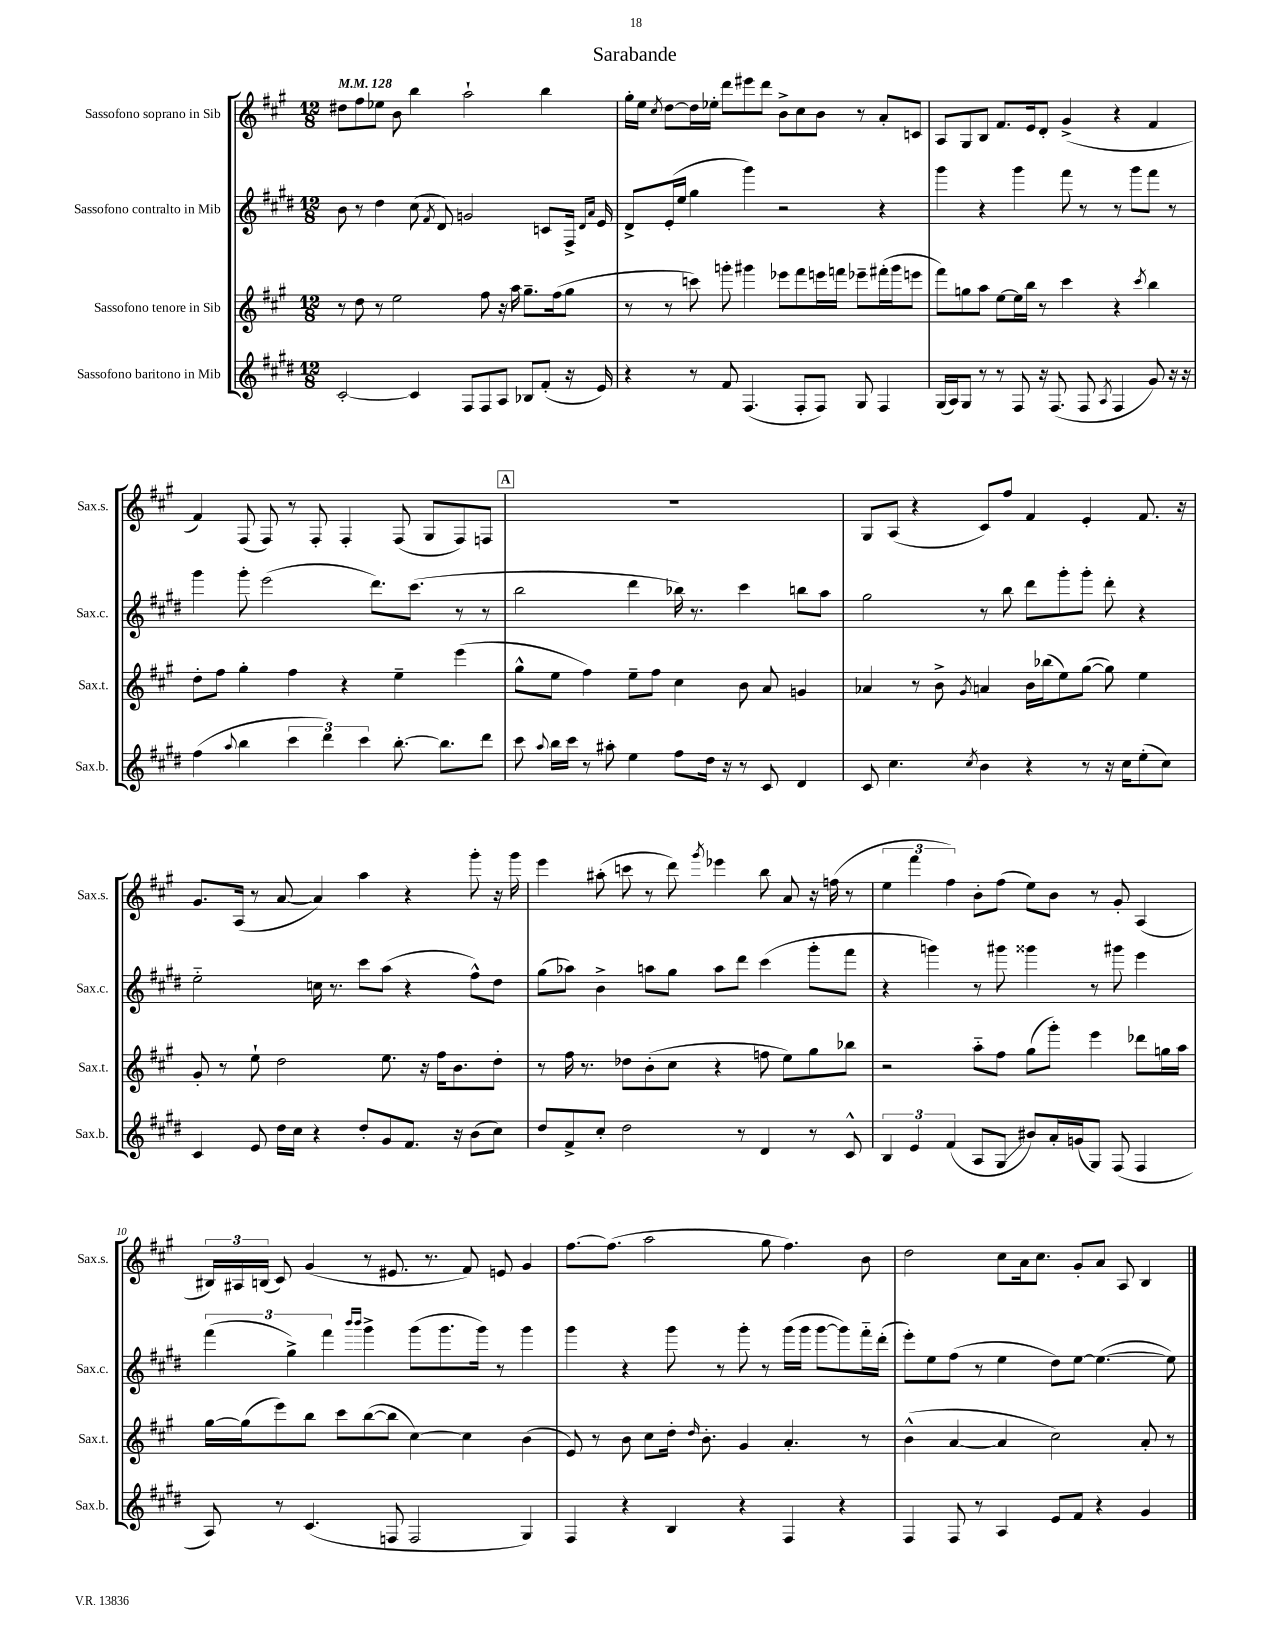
\header { title = "Sarabande" }
<<
\new StaffGroup <<
\new Staff = "s0" \with { instrumentName = "Sassofono soprano in Sib" shortInstrumentName = "Sax.s." } {
    \clef treble \key a \major \numericTimeSignature \time 12/8 \tempo 4 = 128
    \autoBeamOff dis''8[ fis''8 ees''8] b'8 b''4 a''2-! b''4 |
    gis''16[-. e''16] \acciaccatura { cis''8 } d''8[~ d''16 ees''16]-. d'''8[ eis'''8 d'''8] b'8[-> cis''8 b'8] r8 a'8[-. c'8] |
    a8[ gis8 b8] fis'8.[ e'16 d'8]-. gis'4->( r4 fis'4 |
    fis'4) fis8( fis8) r8 fis8-. fis4-. fis8( gis8[ fis8) f8] |
    \mark \markup { \box "A" } R1. |
    gis8[ a8]( r4 cis'8[) fis''8] fis'4 e'4-. fis'8. r16 |
    gis'8.[ a16]( r8 a'8~ a'4) a''4 r4 gis'''8-. r16 gis'''16 |
    e'''4 ais''8-.( c'''8 r8 d'''8) \acciaccatura { gis'''8 } ees'''4 b''8 a'8 r16 f''16( r8 |
    \tuplet 3/2 { e''4 fis'''4 fis''4) } b'8[-. fis''8]( e''8[) b'8] r8 gis'8-. a4( |
    \tuplet 3/2 { bis16[) ais16 b16]( } cis'8) gis'4( r8 eis'8. r8. fis'8) e'8 gis'4 |
    fis''8.[~ fis''8.]( a''2 gis''8 fis''4.) b'8 |
    d''2 cis''8[ a'16 cis''8.] gis'8[-. a'8] a8 b4 \bar "|." |
}
\new Staff = "s1" \with { instrumentName = "Sassofono contralto in Mib" shortInstrumentName = "Sax.c." } {
    \clef treble \key e \major \numericTimeSignature \time 12/8
    \autoBeamOff b'8 r8 dis''4 cis''8( \acciaccatura { fis'8 } dis'8) g'2 c'8[ fis16]-> \grace { dis'16[ a'16] } e'16 |
    dis'8[-> e'16-.( e''16] gis''4 gis'''4) r2 r4 |
    gis'''4 r4 gis'''4 fis'''8 r8 r8 gis'''8[ fis'''8] r8 |
    gis'''4 gis'''8-. e'''2( dis'''8.[) cis'''8.]( r8 r8 |
    \mark \markup { \box "A" } b''2 dis'''4 bes''16) r8. cis'''4 b''8[ a''8] |
    gis''2 r8 b''8 dis'''8[ gis'''8-. gis'''8]-. dis'''8-. r4 |
    e''2-_ c''16 r8. cis'''8[ a''8]( r4 fis''8[-^) dis''8] |
    gis''8[( aes''8]) b'4-> a''8[ gis''8] a''8[ dis'''8] cis'''4( gis'''8[-. fis'''8] |
    r4 g'''4) r8 gis'''8 gisis'''4 r8 gis'''8 e'''4 |
    \tuplet 3/2 { fis'''4( gis''4->) fis'''4 } \grace { b'''16[ b'''16] } gis'''4-> gis'''8[( gis'''8. gis'''16]) r8 gis'''4 |
    gis'''4 r4 gis'''8 r8 gis'''8-. r8 gis'''16[( gis'''16] gis'''8[~ gis'''8) fis'''16-_ dis'''16]-.( |
    e'''8[-.) e''8 fis''8]( r8 e''4 dis''8[) e''8]~ e''4.~( e''8) \bar "|." |
}
\new Staff = "s2" \with { instrumentName = "Sassofono tenore in Sib" shortInstrumentName = "Sax.t." } {
    \clef treble \key a \major \numericTimeSignature \time 12/8
    \autoBeamOff r8 d''8 r8 e''2 fis''8 r16 a''16 gis''8.[-- fis''16( gis''8] |
    r8 r8 c'''8) g'''8-. gis'''4 ees'''8[ fis'''8 e'''16 f'''16] ees'''8[-- fis'''16-.( gis'''16 e'''8] |
    fis'''8[) g''8 a''8] e''8[~ e''16 b''16] r8 cis'''4 r4 \acciaccatura { cis'''8 } b''4 |
    d''8[-. fis''8] gis''4-. fis''4 r4 e''4-- e'''4( |
    \mark \markup { \box "A" } gis''8[-^ e''8] fis''4) e''8[-- fis''8] cis''4 b'8 a'8 g'4 |
    aes'4 r8 b'8-> \acciaccatura { gis'8 } a'4 b'16[ bes''16( e''8) gis''8]~( gis''8) e''4 |
    gis'8-. r8 e''8-! d''2 e''8. r16 fis''16[ b'8. d''8]-. |
    r8 fis''16 r8. des''8[ b'8-.( cis''8] r4 f''8 e''8[) gis''8 bes''8] |
    r2 a''8[-_ fis''8] gis''8[( gis'''8]-.) e'''4 des'''8[ g''16 a''16] |
    gis''16[~ gis''16( e'''8) b''8] cis'''8[ b''8~( b''8] cis''4~) cis''4 b'4( |
    e'8) r8 b'8 cis''8[ d''16]-. \grace { d''16 } b'8.-. gis'4 a'4.-. r8 |
    b'4-^( a'4~ a'4 cis''2) a'8-. r8 \bar "|." |
}
\new Staff = "s3" \with { instrumentName = "Sassofono baritono in Mib" shortInstrumentName = "Sax.b." } {
    \clef treble \key e \major \numericTimeSignature \time 12/8
    \autoBeamOff cis'2~-. cis'4 fis8[ fis8 a8] bes8[ fis'8]-.( r16 e'16) |
    r4 r8 fis'8 fis4.( fis8[-. fis8]) gis8 fis4 |
    gis16[( a16) gis8] r8 r8 fis8 r16 fis8.( fis8 \acciaccatura { a8 } fis4 gis'8) r16 r16 |
    fis''4( \appoggiatura { a''8 } b''4 \tuplet 3/2 { cis'''4 dis'''4) cis'''4 } b''8.~-. b''8.[ dis'''8] |
    \mark \markup { \box "A" } cis'''8 \appoggiatura { a''8 } b''16[ cis'''16] r8 ais''8-. e''4 fis''8[ dis''16] r16 r8 cis'8 dis'4 |
    cis'8 cis''4. \acciaccatura { cis''8 } b'4 r4 r8 r16 cis''16[ e''8-.( cis''8]) |
    cis'4 e'8 dis''16[ cis''16] r4 dis''8[-. gis'8 fis'8.] r16 b'8[( cis''8]) |
    dis''8[ fis'8-> cis''8]-. dis''2 r8 dis'4 r8 cis'8-^ |
    \tuplet 3/2 { b4 e'4 fis'4( } a8[ gis8]\glissando bis'8[) a'16-. g'16( gis8]) fis8( fis4 |
    a8) r8 cis'4.( f8 f2 gis4) |
    fis4 r4 b4 r4 fis4 r4 |
    fis4 fis8 r8 a4 e'8[ fis'8] r4 gis'4 \bar "|." |
}
>>
>>
\layout { \context { \Score \override BarNumber.break-visibility = ##(#f #t #t) barNumberVisibility = #(every-nth-bar-number-visible 5) } }
